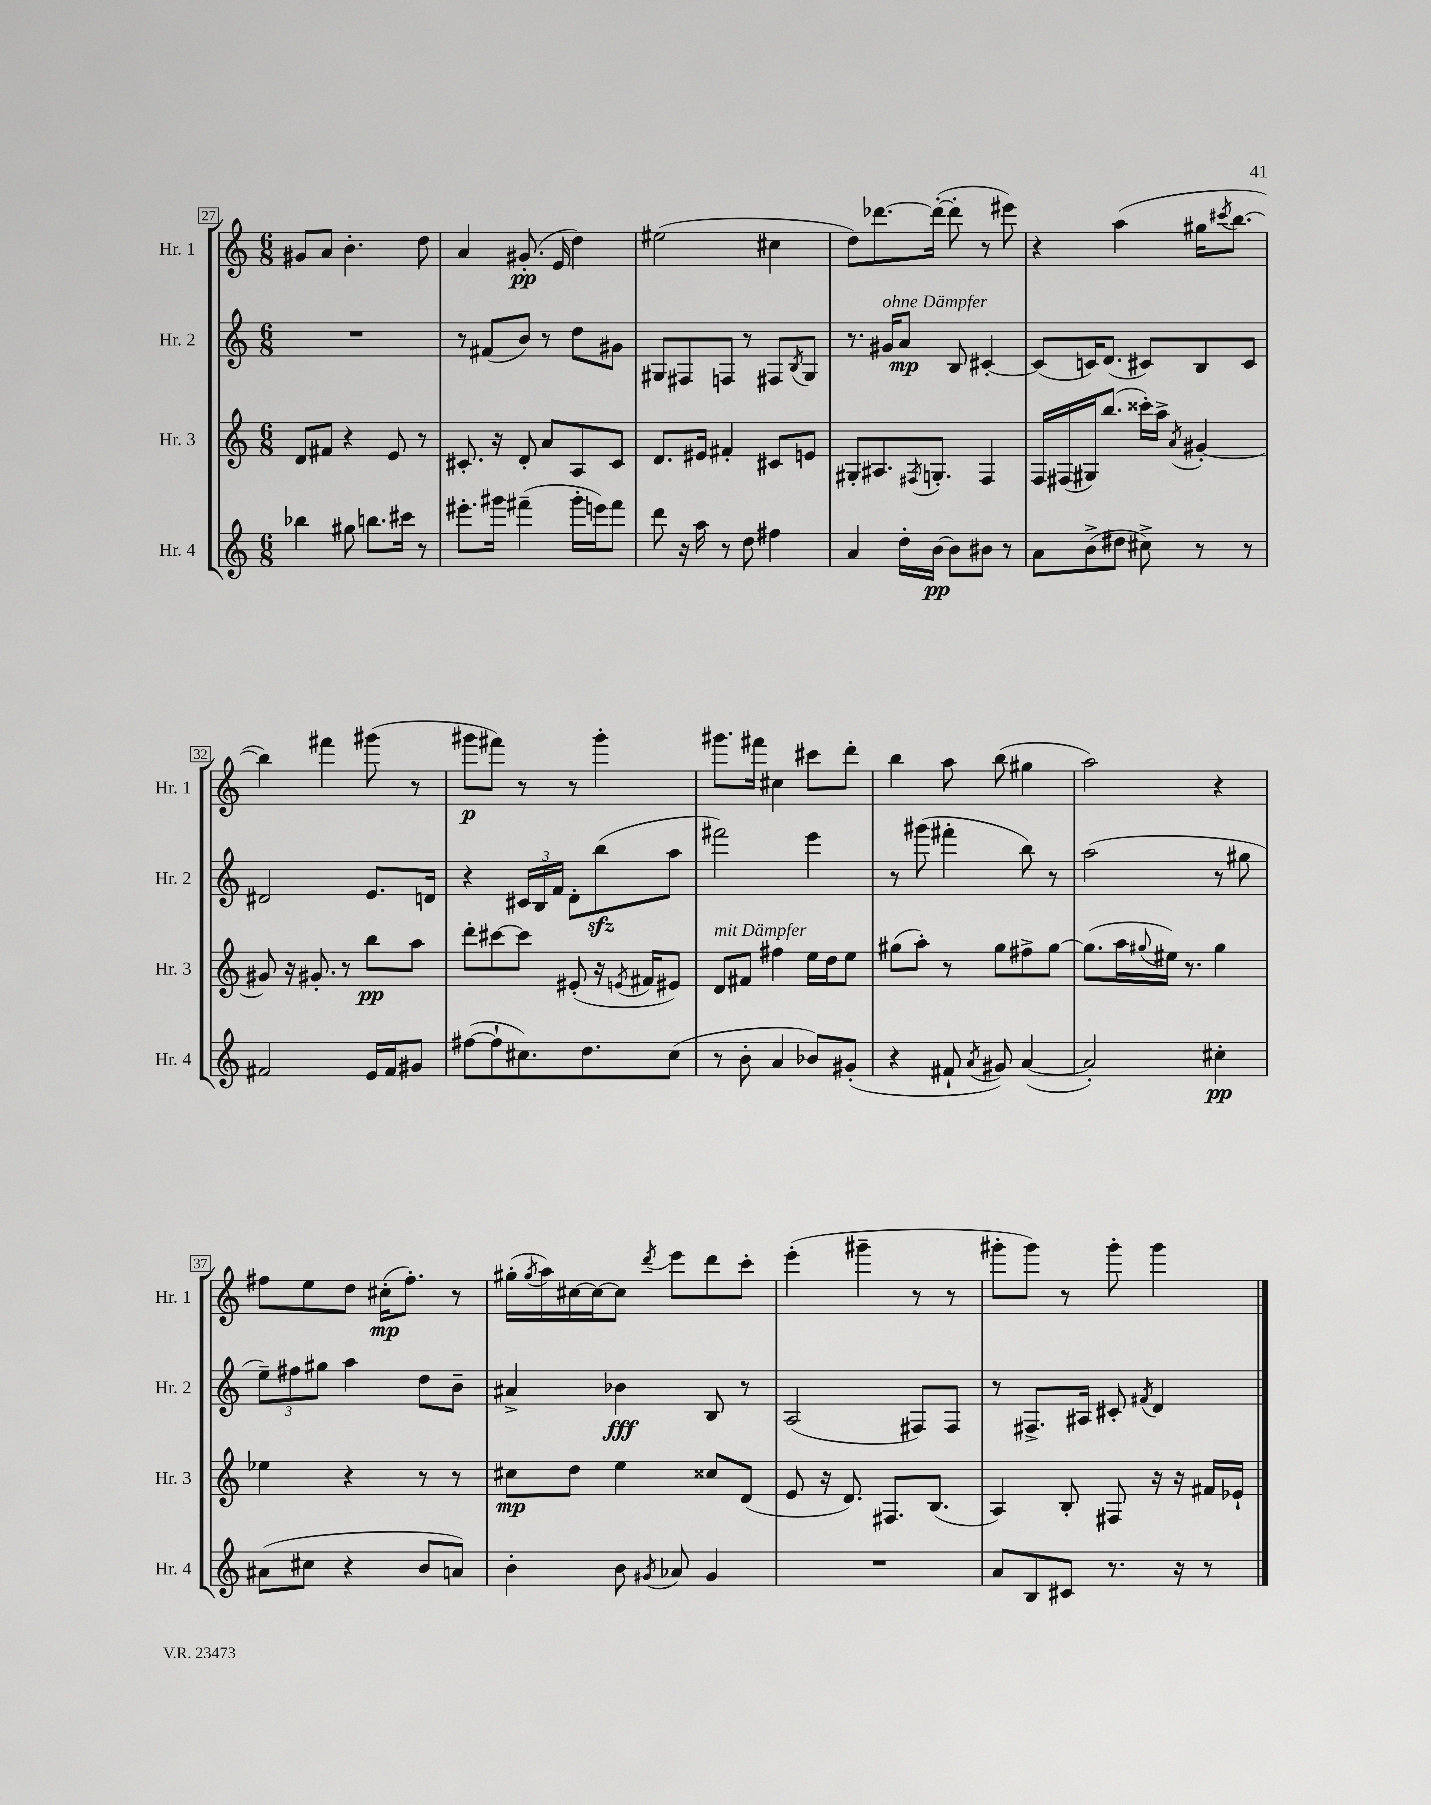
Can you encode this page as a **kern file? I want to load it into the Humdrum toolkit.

**kern	**dynam	**kern	**dynam	**kern	**dynam	**kern	**dynam
*part4	*part4	*part3	*part3	*part2	*part2	*part1	*part1
*staff4	*staff4	*staff3	*staff3	*staff2	*staff2	*staff1	*staff1
*I"Hr. 4	*	*I"Hr. 3	*	*I"Hr. 2	*	*I"Hr. 1	*
*I'Hr. 4	*	*I'Hr. 3	*	*I'Hr. 2	*	*I'Hr. 1	*
*clefG2	*	*clefG2	*	*clefG2	*	*clefG2	*
*k[]	*	*k[]	*	*k[]	*	*k[]	*
*M6/8	*	*M6/8	*	*M6/8	*	*M6/8	*
=27	=27	=27	=27	=27	=27	=27	=27
4bb-X\	.	8d/L	.	2.r	.	8g#X/L	.
.	.	8f#X/J	.	.	.	8a/J	.
8gg#X\	.	4r	.	.	.	4.b'\	.
8.bbn\L	.	.	.	.	.	.	.
.	.	8e/	.	.	.	.	.
16ccc#X\Jk	.	.	.	.	.	.	.
8r	.	8r	.	.	.	8dd\	.
=28	=28	=28	=28	=28	=28	=28	=28
8.eee#X'\L	.	8.c#X'/	.	8r	.	4a/	.
.	.	.	.	(8f#X/L	.	.	.
16ggg#X\Jk	.	16r	.	.	.	.	.
(4fff#X~\	.	8d'/	.	8b/J)	.	(8.g#X'/	pp
.	.	8a/L	.	8r	.	.	.
.	.	.	.	.	.	16e/	.
16ggg#'\LL	.	8A/	.	8dd\L	.	4dd\)	.
16eeen\J)	.	.	.	.	.	.	.
8fff#\J	.	8c#/J	.	8g#X\J	.	.	.
=29	=29	=29	=29	=29	=29	=29	=29
8ddd\	.	8.d/L	.	8G#X/L	.	(2ee#X\	.
16r	.	.	.	8F#X/	.	.	.
16aa\	.	16e#X/Jk	.	.	.	.	.
8r	.	4f#X'/	.	8Fn/J	.	.	.
8dd\	.	.	.	8r	.	.	.
4ff#X\	.	8c#X/L	.	8F#X/L	.	4cc#X\	.
.	.	.	.	8qB/	.	.	.
.	.	8en/J	.	8G#/J	.	.	.
=30	=30	=30	=30	=30	=30	=30	=30
4a/	.	8G#X'/L	.	8.r	.	8dd\L)	.
.	.	8.A#X/	.	.	.	[8.ddd-X\	.
!	!	!	!	!LO:TX:a:i:t=ohne Dämpfer	!	!	!
.	.	.	.	16g#X/KL	.	.	.
16dd'\LL	.	.	.	8a/J	mp	.	.
.	.	8qF#X/	.	.	.	.	.
[16b\JJ	pp	8.Gn'/J	.	.	.	(16ddd-'\Jk_	.
8b\L]	.	.	.	8B/	.	8ddd-'\]	.
8b#X\J	.	4F#/	.	[4c#X'/	.	8r	.
8r	.	.	.	.	.	8eee#X\)	.
=31	=31	=31	=31	=31	=31	=31	=31
8a\L	.	16F/LL	.	(8c#/L]	.	4r	.
.	.	(16F#X/	.	.	.	.	.
(8b^\	.	16G#X/J)	.	16cn/K)	.	.	.
.	.	(8.bb/J	.	(8.d/J	.	.	.
8dd#X\J	.	.	.	.	.	(4aa\	.
8cc#X^\)	.	16ccc##X'\LL)	.	8c#X/L)	.	.	.
.	.	16aa^\JJ	.	.	.	.	.
.	.	8qa/	.	.	.	.	.
8r	.	[4g#X'/	.	8B/	.	16gg#X\KL	.
.	.	.	.	.	.	8qccc#X/	.
.	.	.	.	.	.	[8.bb\J	.
8r	.	.	.	8c#/J	.	.	.
!!LO:LB:g=z
=32	=32	=32	=32	=32	=32	=32	=32
2f#X/	.	8g#X/]	.	2d#X/	.	4bb\])	.
.	.	16r	.	.	.	.	.
.	.	8.g#X'/	.	.	.	.	.
.	.	.	.	.	.	4fff#X\	.
.	.	8r	.	.	.	.	.
16e/LL	.	8bb\L	pp	8.e/L	.	(8ggg#X\	.
16f#/J	.	.	.	.	.	.	.
8g#X/J	.	8aa\J	.	.	.	8r	.
.	.	.	.	16dn/Jk	.	.	.
=33	=33	=33	=33	=33	=33	=33	=33
([8ff#X\L	.	8ddd'\L	.	4r	.	8ggg#X\L	p
8ff#`\]	.	[8ccc#X\	.	.	.	8fff#X\J)	.
8.cc#X\)	.	8ccc#\J]	.	24c#X/LL	.	8r	.
.	.	.	.	24B/	.	.	.
.	.	.	.	24f/JJ	.	.	.
.	.	(8e#X'/	.	8d'\L	.	8r	.
8.dd\	.	.	.	.	.	.	.
.	.	16r	.	(8bbzz\	.	4ggg#'\	.
.	.	8qen/	.	.	.	.	.
.	.	16f#X/KL	.	.	.	.	.
(8cc#\J	.	8e#X/J)	.	8aa\J	.	.	.
=34	=34	=34	=34	=34	=34	=34	=34
!	!	!LO:TX:a:i:t=mit Dämpfer	!	!	!	!	!
8r	.	8d/L	.	2fff#X\)	.	8.ggg#X\L	.
8b'\	.	8f#X/J	.	.	.	.	.
.	.	.	.	.	.	16fff#X\Jk	.
4a/	.	4ff#X\	.	.	.	4cc#X\	.
8b-X/L)	.	16ee\LL	.	4eee\	.	8ccc#X\L	.
.	.	16dd\J	.	.	.	.	.
(8g#X'/J	.	8ee\J	.	.	.	8ddd'\J	.
=35	=35	=35	=35	=35	=35	=35	=35
4r	.	(8gg#X\L	.	8r	.	4bb\	.
.	.	8aa'\J)	.	(8ggg#X\	.	.	.
8f#X`/	.	8r	.	4fff#X'\	.	8aa\	.
8qa/	.	.	.	.	.	.	.
8g#X/)	.	8gg#\L	.	.	.	(8bb\	.
([4a/	.	8ff#X^\	.	8bb\)	.	4gg#X\	.
.	.	[8gg#\J	.	8r	.	.	.
=36	=36	=36	=36	=36	=36	=36	=36
2a'/])	.	(8.gg#\L]	.	(2aa\	.	2aa\)	.
.	.	16aa\L	.	.	.	.	.
.	.	8qqgg#X/	.	.	.	.	.
.	.	16ee#X\JJ)	.	.	.	.	.
.	.	8.r	.	.	.	.	.
4cc#X'\	pp	4gg#\	.	8r	.	4r	.
.	.	.	.	8gg#X\	.	.	.
!!LO:LB:g=z
=37	=37	=37	=37	=37	=37	=37	=37
(8a#X\L	.	4ee-X\	.	12ee~\L)	.	8ff#X\L	.
.	.	.	.	12ff#X\	.	.	.
8cc#X\J	.	.	.	.	.	8ee\	.
.	.	.	.	12gg#X\J	.	.	.
4r	.	4r	.	4aa\	.	8dd\J	.
.	.	.	.	.	.	(16cc#X'\KL	mp
.	.	.	.	.	.	8.ff#'\J)	.
8b/L	.	8r	.	8dd\L	.	.	.
8an/J)	.	8r	.	8b~\J	.	8r	.
=38	=38	=38	=38	=38	=38	=38	=38
4b'\	.	8cc#X\L	mp	4a#X^/	.	(16gg#X'\LL	.
.	.	.	.	.	.	8qgg#/	.
.	.	.	.	.	.	16aa\)	.
.	.	8dd\J	.	.	.	[16cc#X\	.
.	.	.	.	.	.	16cc#\J_	.
8b\	.	4ee\	.	4b-X\	fff	8cc#\J]	.
8qg#X/	.	.	.	.	.	8qddd/	.
8a-X/	.	.	.	.	.	8eee\L	.
4g#/	.	8cc##X/L	.	8B/	.	8ddd\	.
.	.	(8d/J	.	8r	.	8ccc'\J	.
=39	=39	=39	=39	=39	=39	=39	=39
2.r	.	8e/	.	(2A/	.	(4eee'\	.
.	.	16r	.	.	.	.	.
.	.	8.d/)	.	.	.	.	.
.	.	.	.	.	.	4ggg#X~\	.
.	.	8.F#X/L	.	.	.	.	.
.	.	.	.	8F#X/L)	.	8r	.
.	.	(8.B/J	.	.	.	.	.
.	.	.	.	8F#/J	.	8r	.
=40	=40	=40	=40	=40	=40	=40	=40
8a/L	.	4A/)	.	8r	.	8ggg#X'\L	.
8B/	.	.	.	8.F#X^/L	.	8ggg#\J)	.
8c#X/J	.	8B'/	.	.	.	8r	.
.	.	.	.	16A#X/Jk	.	.	.
8.r	.	8F#X/	.	8c#X'/	.	8ggg#'\	.
.	.	.	.	8qf#X/	.	.	.
.	.	16r	.	4d/	.	4ggg#\	.
16r	.	16r	.	.	.	.	.
8r	.	16f#X/LL	.	.	.	.	.
.	.	16e-X`/JJ	.	.	.	.	.
==	==	==	==	==	==	==	==
*-	*-	*-	*-	*-	*-	*-	*-
